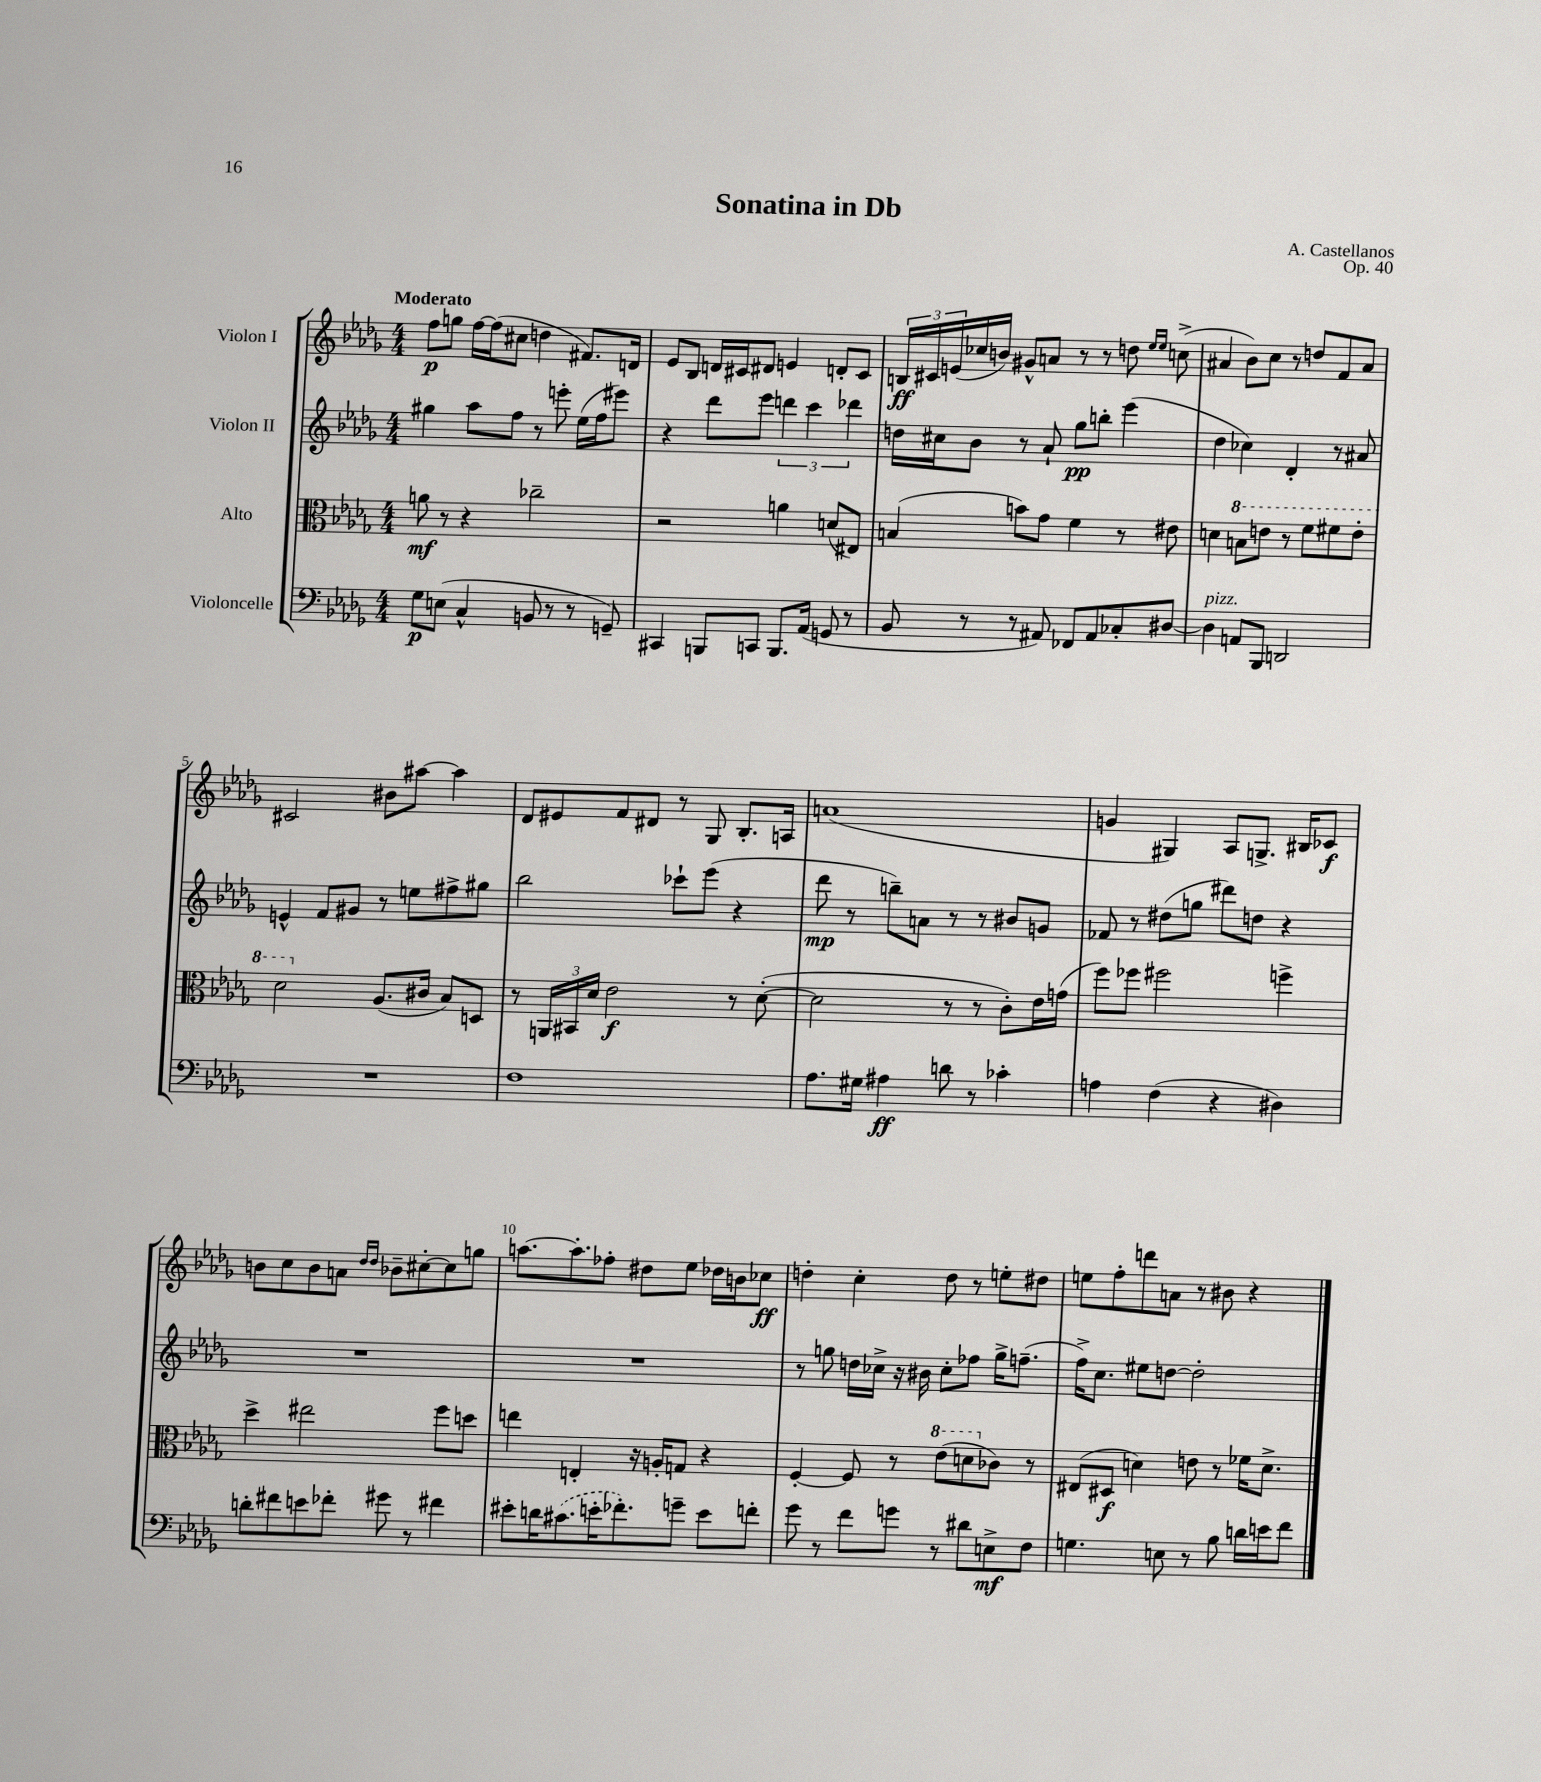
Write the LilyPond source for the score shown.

\header { title = "Sonatina in Db" composer = "A. Castellanos" opus = "Op. 40" }
<<
\new StaffGroup <<
\new Staff = "s0" \with { instrumentName = "Violon I" } {
    \clef treble \key des \major \numericTimeSignature \time 4/4 \tempo "Moderato"
    f''8\p g''8 f''16~ f''16( cis''8 d''4 fis'8.) d'16 |
    ees'8 bes8 d'16 cis'16 dis'8 e'4 d'8-. cis'8 |
    \tuplet 3/2 { b16\ff cis'16 e'16( } ces''16 b'16) gis'8-^ a'8 r8 r8 d''8 \grace { ees''16 ees''16 } c''8->( |
    ais'4 bes'8) c''8 r8 d''8 f'8 ais'8 |
    cis'2 bis'8 ais''8~ ais''4 |
    des'8 eis'8 f'8 dis'8 r8 ges8 bes8.-. a16 |
    a'1( |
    g'4 gis4) aes8 g8.-> bis16 ces'8\f |
    b'8 c''8 b'8 a'8 \grace { des''16 des''16 } bes'8-- cis''8~-. cis''8 g''8 |
    a''8.~ a''8.-. fes''8-. dis''8 ees''8 des''16 b'16 ces''8\ff |
    d''4-. c''4-. d''8 r8 e''8-. dis''8 |
    e''8 f''8-. d'''8 a'8 r8 bis'8 r4 \bar "|." |
}
\new Staff = "s1" \with { instrumentName = "Violon II" } {
    \clef treble \key des \major \numericTimeSignature \time 4/4
    gis''4 aes''8 f''8 r8 e'''8-. ees''16( f''16 eis'''8) |
    r4 des'''8 ees'''8 \tuplet 3/2 { d'''4 c'''4 des'''4 } |
    d''16 cis''16 bes'8 r8 aes'8-! ges''8\pp b''8-. ees'''4( |
    des''4 ces''4) des'4-. r8 ais'8 |
    e'4-^ f'8 gis'8 r8 e''8 fis''8-> gis''8 |
    bes''2 ces'''8-! ees'''8( r4 |
    des'''8\mp r8 b''8--) a'8 r8 r8 bis'8 g'8 |
    fes'8 r8 dis''8( g''8 dis'''8) d''8 r4 |
    R1 |
    R1 |
    r8 g''8 d''16 ces''16-> r16 bis'16 ces''8-. fes''8 g''16-> f''8.--( |
    f''16->) c''8. eis''8 d''8~ d''2-. \bar "|." |
}
\new Staff = "s2" \with { instrumentName = "Alto" } {
    \clef alto \key des \major \numericTimeSignature \time 4/4
    a'8\mf r8 r4 ces''2-- |
    r2 a'4 d'8( eis8) |
    b4( b'8) ges'8 f'4 r8 eis'8 |
    d'4 \ottava #1 b'8 e''8 r8 f''8 fis''8 e''8-. |
    des''2 \ottava #0 aes8.( cis'16 bes8) d8 |
    r8 \tuplet 3/2 { a,16 bis,16 des'16 } ees'2\f r8 des'8~-.( |
    des'2 r8 r8 c'8-.) ees'16 g'16( |
    f''8) fes''8 fis''2 f''4-> |
    des''4-> eis''2 f''8 d''8 |
    e''4 e4-. r16 a16-. g8 r4 |
    f4~-. f8 r8 \ottava #1 ees''8( d''8 \ottava #0 ces'8) r8 |
    eis8( dis8\f d'4) e'8 r8 fes'16 d'8.-> \bar "|." |
}
\new Staff = "s3" \with { instrumentName = "Violoncelle" } {
    \clef bass \key des \major \numericTimeSignature \time 4/4
    ges8\p e8( c4-^ b,8 r8 r8 g,8--) |
    cis,4 b,,8 c,8 b,,8. aes,16( g,8 r8 |
    bes,8 r8 r8 ais,8) fes,8 ais,8 ces8-. dis8~ |
    dis4^\markup { \italic "pizz." } a,8 bes,,8 d,2 |
    R1 |
    f1 |
    aes8. gis16 ais4\ff d'8 r8 ces'4-. |
    a4 f4( r4 dis4) |
    d'8-. fis'8 e'8 fes'8-. gis'8 r8 fis'4 |
    eis'8-. d'16 \once \slurDashed cis'8.( e'16-. fes'8.-.) g'8-- e'8 f'8-. |
    ges'8 r8 f'8 g'8 r8 dis'8 e8->\mf f8 |
    g4. e8 r8 bes8 d'16 e'16 f'8 \bar "|." |
}
>>
>>
\layout { \context { \Score \override BarNumber.break-visibility = ##(#f #t #t) barNumberVisibility = #(every-nth-bar-number-visible 5) } }
